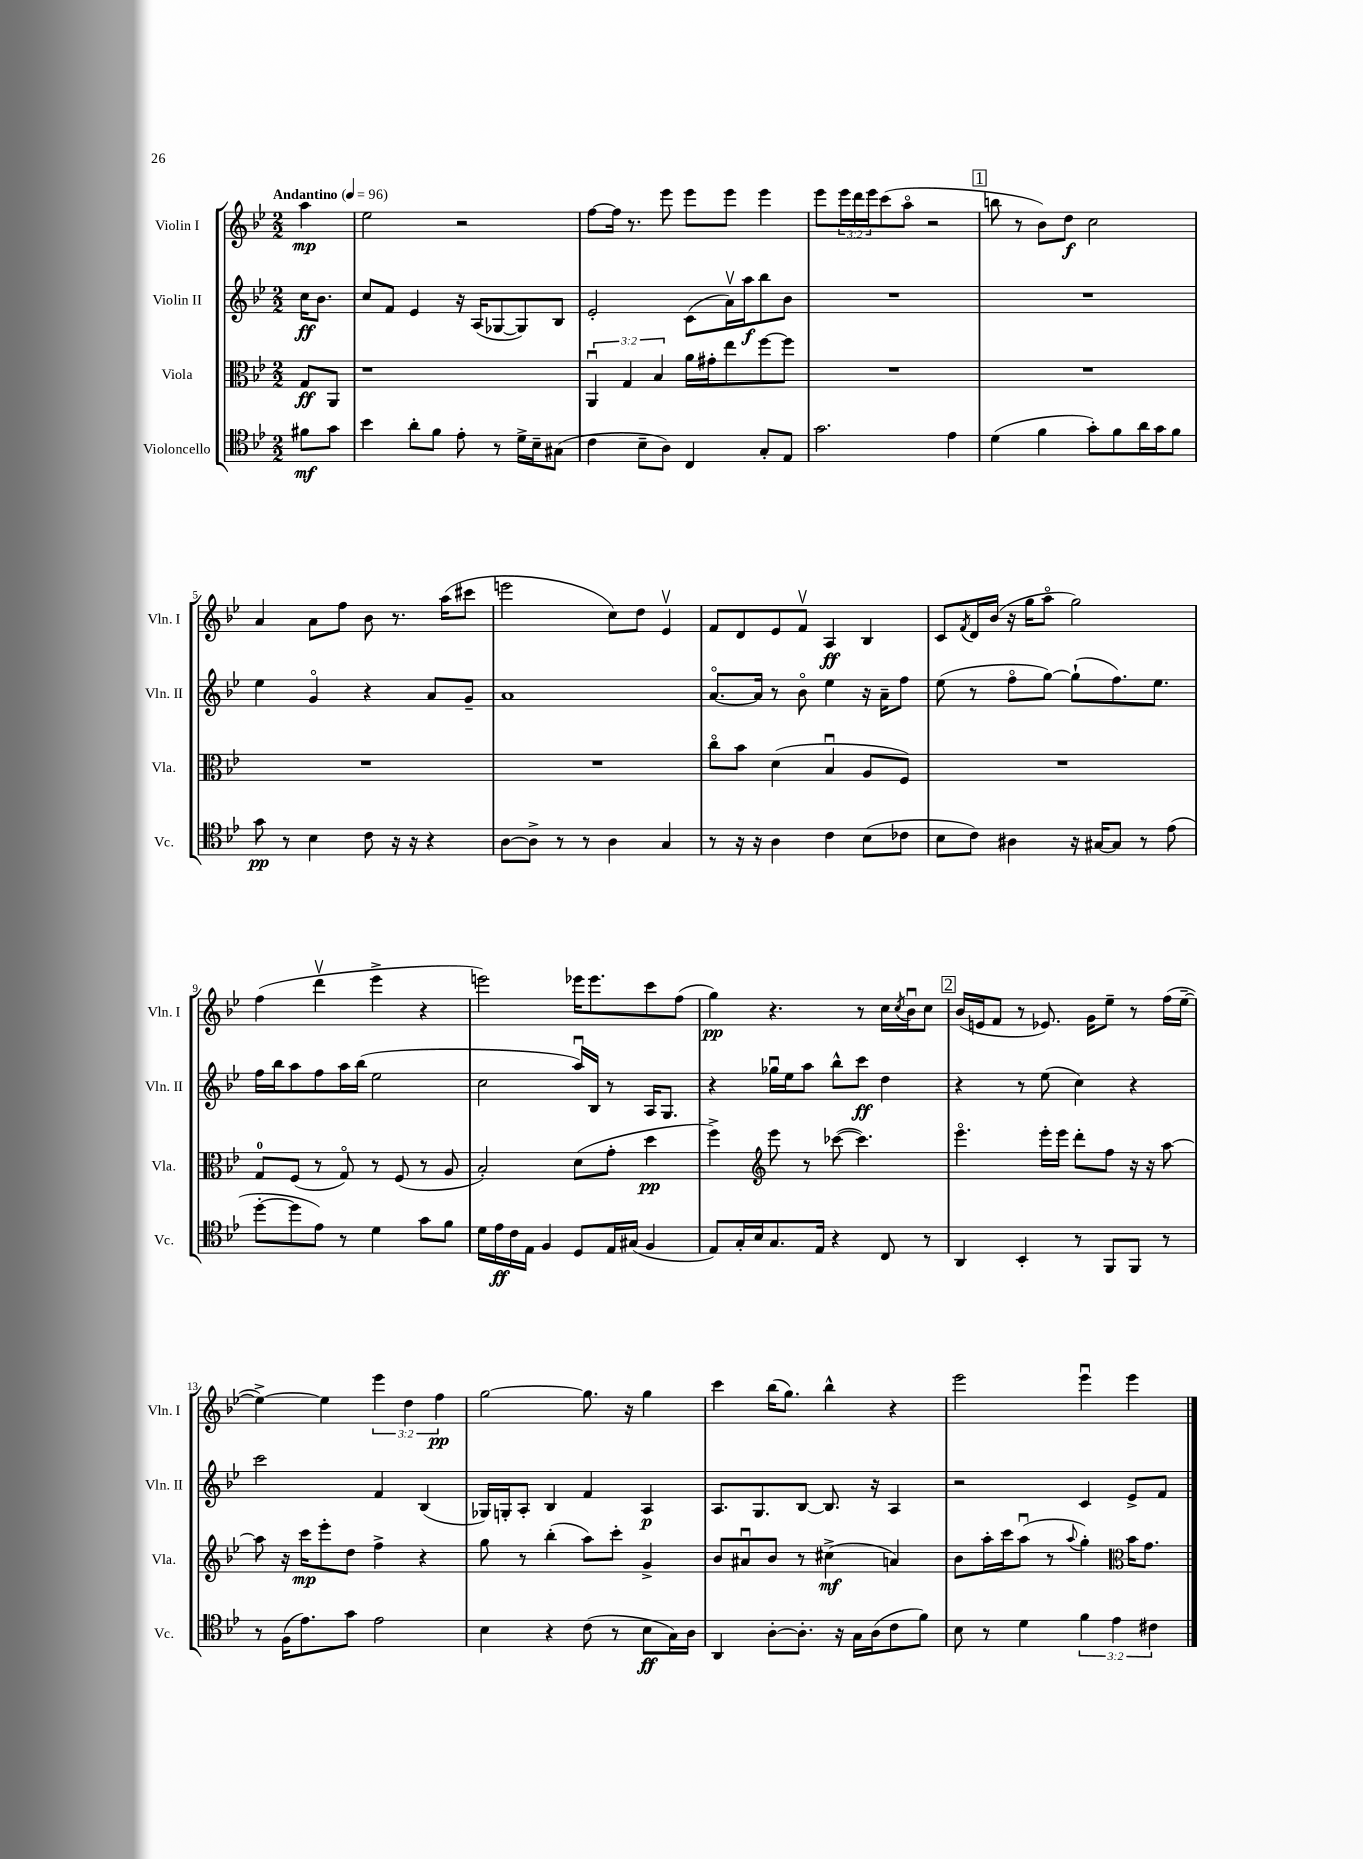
<<
\new StaffGroup <<
\new Staff = "s0" \with { instrumentName = "Violin I" shortInstrumentName = "Vln. I" } {
    \clef treble \key bes \major \numericTimeSignature \time 2/2 \override Staff.TupletNumber.text = #tuplet-number::calc-fraction-text \partial 4 \tempo "Andantino" 4 = 96
    a''4\mp |
    ees''2 r2 |
    f''8~ f''16 r8. ees'''8 ees'''8 ees'''8 ees'''4 |
    ees'''8 \tuplet 3/2 { ees'''16 d'''16 ees'''16 } c'''8( a''8\flageolet r2 |
    \mark \markup { \box "1" } b''8 r8 bes'8) d''8\f c''2 |
    a'4 a'8 f''8 bes'8 r8. a''16( cis'''8 |
    e'''2 c''8) d''8 ees'4\upbow |
    f'8 d'8 ees'8 f'8\upbow a4\ff bes4 |
    c'8 \acciaccatura { f'8 } d'16 bes'16( r16 g''16 a''8\flageolet g''2) |
    f''4( d'''4\upbow ees'''4-> r4 |
    e'''2) ees'''16 ees'''8. c'''8 f''8( |
    g''4\pp) r4. r8 c''16 \acciaccatura { c''8 } bes'16\downbow c''8 |
    \mark \markup { \box "2" } bes'16( e'16 f'8 r8 ees'8.) g'16 ees''8-- r8 f''16( ees''16~-- |
    ees''4~->) ees''4 \tuplet 3/2 { ees'''4 d''4 f''4\pp } |
    g''2~ g''8. r16 g''4 |
    c'''4 bes''16( g''8.) bes''4-^ r4 |
    ees'''2 ees'''4\downbow ees'''4 \bar "|." |
}
\new Staff = "s1" \with { instrumentName = "Violin II" shortInstrumentName = "Vln. II" } {
    \clef treble \key bes \major \numericTimeSignature \time 2/2 \partial 4
    c''16\ff bes'8. |
    c''8 f'8 ees'4 r16 a16( ges8~ ges8) bes8 |
    ees'2-. c'8( a'16\upbow) a''16\f bes''8 bes'8 |
    R1 |
    \mark \markup { \box "1" } R1 |
    ees''4 g'4\flageolet r4 a'8 g'8-- |
    a'1 |
    a'8.~\flageolet a'16 r8 bes'8\flageolet ees''4 r16 a'16-- f''8 |
    ees''8( r8 f''8\flageolet g''8~) g''8-!( f''8.) ees''8. |
    f''16 bes''16 a''8 f''8 a''16 bes''16( ees''2 |
    c''2 a''16\downbow) bes16 r8 a16 g8. |
    r4 ges''16\downbow ees''16 a''8 bes''8-^ c'''8\ff d''4 |
    \mark \markup { \box "2" } r4 r8 ees''8( c''4) r4 |
    c'''2 f'4 bes4( |
    ges16) g16-. a8-. bes4 f'4 a4\p |
    a8. g8. bes8~ bes8. r16 a4 |
    r2 c'4 ees'8-> f'8 \bar "|." |
}
\new Staff = "s2" \with { instrumentName = "Viola" shortInstrumentName = "Vla." } {
    \clef alto \key bes \major \numericTimeSignature \time 2/2 \override Staff.TupletNumber.text = #tuplet-number::calc-fraction-text \partial 4
    g8\ff a,8 |
    r1 |
    \tuplet 3/2 { a,4\downbow g4 bes4 } a'16 gis'16-. ees''8 f''8~ f''8 |
    R1 |
    \mark \markup { \box "1" } R1 |
    R1 |
    R1 |
    c''8\flageolet bes'8 d'4( bes4\downbow a8 f8) |
    R1 |
    g8-0 f8( r8 g8\flageolet) r8 f8( r8 a8 |
    bes2-.) d'8( g'8-. d''4\pp |
    f''4->) \clef treble ees'''8 r8 ces'''8~( ces'''4.) |
    \mark \markup { \box "2" } ees'''4.\flageolet ees'''16-. ees'''16 d'''8-. f''8 r16 r16 a''8~ |
    a''8 r16 c'''16\mp ees'''8-. d''8 f''4-> r4 |
    g''8 r8 bes''4-.( a''8) c'''8-. g'4-> |
    bes'8 ais'8\downbow bes'8 r8 cis''4->\mf( a'4) |
    bes'8 a''16-. c'''16 a''8\downbow( r8 \appoggiatura { a''8 } g''4-.) \clef alto bes'16 g'8. \bar "|." |
}
\new Staff = "s3" \with { instrumentName = "Violoncello" shortInstrumentName = "Vc." } {
    \clef tenor \key bes \major \numericTimeSignature \time 2/2 \override Staff.TupletNumber.text = #tuplet-number::calc-fraction-text \partial 4
    fis'8\mf g'8 |
    bes'4 a'8-. f'8 ees'8-. r8 d'16-> bes16-- gis8( |
    c'4 bes8-- a8) c4 g8-. ees8 |
    g'2. ees'4 |
    \mark \markup { \box "1" } d'4( f'4 g'8-.) f'8 a'16 g'16 f'8 |
    g'8\pp r8 bes4 c'8 r16 r16 r4 |
    a8~ a8-> r8 r8 a4 g4 |
    r8 r16 r16 a4 c'4 bes8( ces'8 |
    bes8 c'8) ais4 r16 gis16~ gis8 r8 ees'8( |
    d''8~-. d''8 ees'8) r8 d'4 g'8 f'8 |
    d'16 ees'16\ff c'16 ees16 f4 d8 ees16 gis16( f4 |
    ees8) g16-. bes16 g8. ees16 r4 c8 r8 |
    \mark \markup { \box "2" } a,4 bes,4-. r8 f,8 f,8 r8 |
    r8 f16( ees'8.) g'8 ees'2 |
    bes4 r4 c'8( r8 bes8\ff g16) a16 |
    a,4 a8~-. a8.-. r16 g16 a16( c'8 f'8) |
    bes8 r8 d'4 \tuplet 3/2 { f'4 ees'4 cis'4 } \bar "|." |
}
>>
>>
